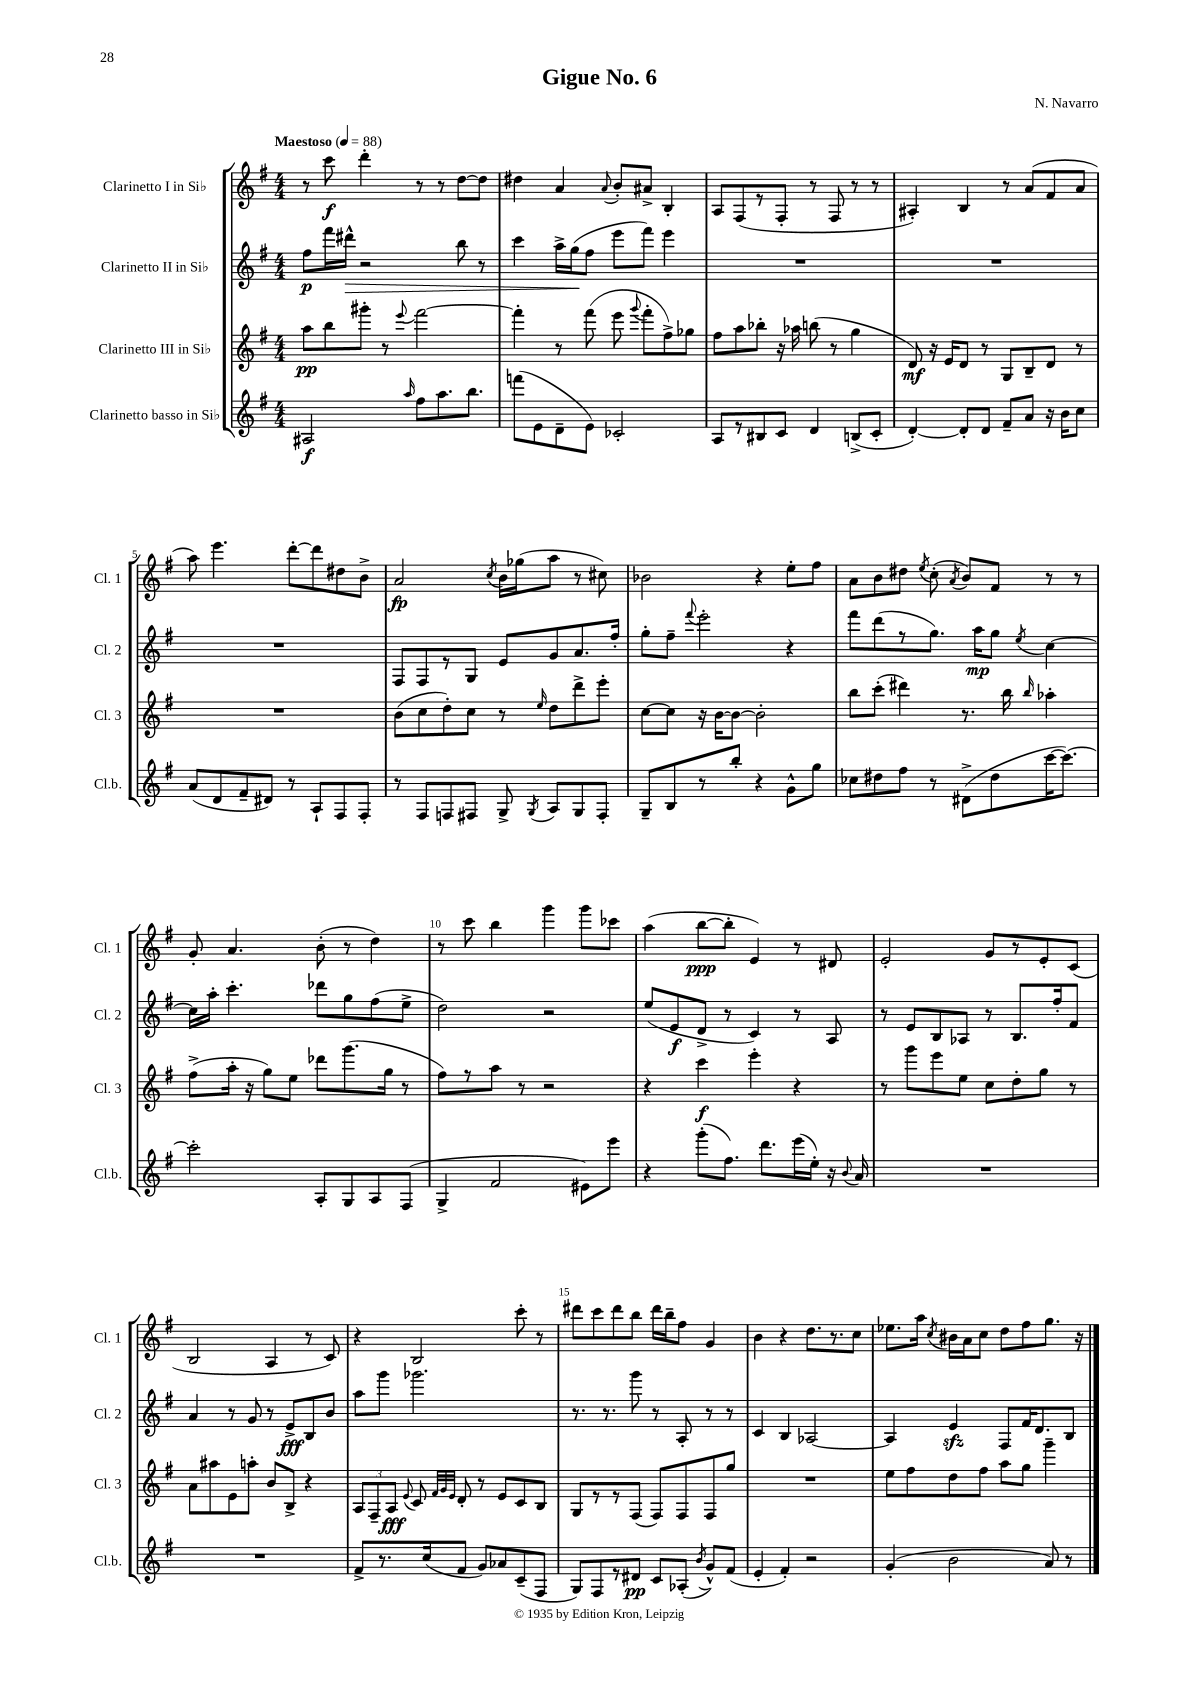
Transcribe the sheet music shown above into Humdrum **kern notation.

**kern	**dynam	**kern	**dynam	**kern	**dynam	**kern	**dynam
*part4	*part4	*part3	*part3	*part2	*part2	*part1	*part1
*staff4	*staff4	*staff3	*staff3	*staff2	*staff2	*staff1	*staff1
*I"Clarinetto basso in Si♭	*	*I"Clarinetto III in Si♭	*	*I"Clarinetto II in Si♭	*	*I"Clarinetto I in Si♭	*
*I'Cl.b.	*	*I'Cl. 3	*	*I'Cl. 2	*	*I'Cl. 1	*
*clefG2	*	*clefG2	*	*clefG2	*	*clefG2	*
*k[f#]	*	*k[f#]	*	*k[f#]	*	*k[f#]	*
*M4/4	*	*M4/4	*	*M4/4	*	*M4/4	*
*MM88	*	*MM88	*	*MM88	*	*MM88	*
=1	=1	=1	=1	=1	=1	=1	=1
!	!	!	!	!	!	!LO:TX:a:B:t=Maestoso	!
2A#X/	f	8aa\L	pp	8ff#\L	p	8r	.
.	.	8bb\	.	16fff#\L	.	8ccc\	f
!	!	!	!	!	!LO:HP:b	!	!
.	.	.	.	16ddd#X^^\JJ	>	.	.
.	.	8ggg#X'\J	.	2r	.	4ddd'\	.
.	.	8r	.	.	.	.	.
16qqaa/	.	8qqeee/	.	.	.	.	.
8ff#\L	.	[2fff#\	.	.	.	8r	.
8.aa\	.	.	.	.	.	8r	.
.	.	.	.	8bb\	.	[8dd\L	.
8.bb\J	.	.	.	.	.	.	.
.	.	.	.	8r	.	8dd\J]	.
=2	=2	=2	=2	=2	=2	=2	=2
(8fffn\L	.	4fff#'\]	.	4ccc\	.	4dd#X\	.
8e\	.	.	.	.	.	.	.
8d~\	.	8r	.	16aa^\LL	.	4a/	.
.	.	.	.	(16gg\J	.	.	.
8e\J)	.	(8fff#\	.	8ff#\J	]	.	.
.	.	.	.	.	.	8qqa/	.
2c-X'/	.	8eee\	.	8eee\L	.	8b'/L	.
.	.	8qqggg/	.	.	.	.	.
.	.	8fff#'\L	.	8fff#\J)	.	8a#X^/J	.
.	.	8ff#^\)	.	4eee\	.	4B'/	.
.	.	8gg-X\J	.	.	.	.	.
=3	=3	=3	=3	=3	=3	=3	=3
8A/L	.	8ff#\L	.	1r	.	8A/L	.
8r	.	8aa\	.	.	.	(8F#/	.
8B#X/	.	8bb-X'\J	.	.	.	8r	.
8c/J	.	16r	.	.	.	8F#'/J	.
.	.	16aa-X\	.	.	.	.	.
4d/	.	(8bbn\	.	.	.	8r	.
.	.	8r	.	.	.	8F#/	.
(8Bn^/L	.	4gg\	.	.	.	8r	.
8c'/J	.	.	.	.	.	8r	.
=4	=4	=4	=4	=4	=4	=4	=4
[4d'/)	.	8d/)	mf	1r	.	4A#X'/)	.
.	.	16r	.	.	.	.	.
.	.	16e/KL	.	.	.	.	.
8d'/L]	.	8d/J	.	.	.	4B/	.
8d/J	.	8r	.	.	.	.	.
8f#~/L	.	8G/L	.	.	.	8r	.
8a/J	.	8B~/	.	.	.	(8a/L	.
16r	.	8d/J	.	.	.	8f#/	.
16b\KL	.	.	.	.	.	.	.
8cc\J	.	8r	.	.	.	8a/J	.
!!LO:LB:g=z
=5	=5	=5	=5	=5	=5	=5	=5
(8a/L	.	1r	.	1r	.	8aa\)	.
8d/	.	.	.	.	.	4.eee\	.
8f#~/	.	.	.	.	.	.	.
8d#X/J)	.	.	.	.	.	.	.
8r	.	.	.	.	.	[8ddd'\L	.
8A`/L	.	.	.	.	.	8ddd\]	.
8F#/	.	.	.	.	.	8dd#X\	.
8F#'/J	.	.	.	.	.	8b^\J	.
=6	=6	=6	=6	=6	=6	=6	=6
8r	.	(8b\L	.	8F#/L	.	2a/	fp
8F#/L	.	8cc\	.	8F#/	.	.	.
8Fn/	.	8dd'\)	.	8r	.	.	.
8F#X/J	.	8cc\J	.	8G/J	.	.	.
.	.	.	.	.	.	8qcc/	.
8G^/	.	8r	.	8e/L	.	16b\LL	.
.	.	.	.	.	.	(16gg-X\J	.
8qG/	.	16qqee/	.	.	.	.	.
8A/L	.	8dd\L	.	8g/	.	8aa\J	.
8G/	.	8ddd^\	.	8.a/	.	8r	.
8F#'/J	.	8eee'\J	.	.	.	8cc#X\)	.
.	.	.	.	16ff#'/Jk	.	.	.
=7	=7	=7	=7	=7	=7	=7	=7
8G~/L	.	[8cc\L	.	8gg'\L	.	2b-X\	.
8B/	.	8cc\J]	.	8ff#~\J	.	.	.
.	.	.	.	8qqfff#/	.	.	.
8r	.	16r	.	2eee'\	.	.	.
.	.	[16b\KL	.	.	.	.	.
8bb'/J	.	8b\J_	.	.	.	.	.
4r	.	2b'\]	.	.	.	4r	.
8g^^\L	.	.	.	4r	.	8ee'\L	.
8gg\J	.	.	.	.	.	8ff#\J	.
=8	=8	=8	=8	=8	=8	=8	=8
8cc-X\L	.	8bb\L	.	8fff#\L	.	8a\L	.
8dd#X\	.	(8ccc'\J	.	(8ddd\	.	8b\	.
8ff#\J	.	4ddd#X\)	.	8r	.	8dd#X\J	.
.	.	.	.	.	.	8qee/	.
8r	.	.	.	8.gg\J)	.	(8cc'\	.
.	.	.	.	.	.	8qa/	.
(8d#X^\L	.	8.r	.	.	.	8b/L)	.
.	.	.	.	16aa\KL	mp	.	.
8dd#\	.	.	.	8gg\J	.	8f#/J	.
.	.	16bb\	.	.	.	.	.
.	.	16qqbb/	.	8qee/	.	.	.
[16ccc\K	.	4aa-X'\	.	[4cc\	.	8r	.
8.ccc\J_)	.	.	.	.	.	.	.
.	.	.	.	.	.	8r	.
!!LO:LB:g=z
=9	=9	=9	=9	=9	=9	=9	=9
2ccc'\]	.	(8ff#^\L	.	16cc\LL]	.	8g'/	.
.	.	.	.	16aa'\JJ	.	.	.
.	.	16aa'\Jk	.	4.ccc'\	.	4.a/	.
.	.	16r	.	.	.	.	.
.	.	8gg\L)	.	.	.	.	.
.	.	8ee\J	.	.	.	.	.
8A'/L	.	8ddd-X\L	.	8ddd-X\L	.	(8b'\	.
8G/	.	(8.ggg\	.	8gg\	.	8r	.
8A/	.	.	.	(8ff#\	.	4dd\)	.
.	.	16gg\Jk	.	.	.	.	.
(8F#/J	.	8r	.	8ee^\J	.	.	.
=10	=10	=10	=10	=10	=10	=10	=10
4G^/	.	8ff#\L)	.	2dd\)	.	8r	.
.	.	8r	.	.	.	8ccc\	.
2f#/	.	8aa\J	.	.	.	4bb\	.
.	.	8r	.	.	.	.	.
.	.	2r	.	2r	.	4ggg\	.
8e#X\L)	.	.	.	.	.	8ggg\L	.
8eee\J	.	.	.	.	.	8ccc-X\J	.
=11	=11	=11	=11	=11	=11	=11	=11
4r	.	4r	.	(8ee/L	.	(4aa\	.
.	.	.	.	8e/	f	.	.
(8ggg'\L	.	4ccc\	f	8d^/J	.	[8bb\L	ppp
8.ff#\J)	.	.	.	8r	.	8bb'\J]	.
.	.	4eee'\	.	4c/)	.	4e/)	.
8.ddd\L	.	.	.	.	.	.	.
(16eee\L	.	4r	.	8r	.	8r	.
16ee'\JJ)	.	.	.	.	.	.	.
16r	.	.	.	8A/	.	8d#X/	.
8qqb/	.	.	.	.	.	.	.
16a/	.	.	.	.	.	.	.
=12	=12	=12	=12	=12	=12	=12	=12
1r	.	8r	.	8r	.	2e'/	.
.	.	8ggg\L	.	8e/L	.	.	.
.	.	8eee\	.	8B/	.	.	.
.	.	8ee\J	.	8A-X/J	.	.	.
.	.	8cc\L	.	8r	.	8g/L	.
.	.	8dd'\	.	8.B/L	.	8r	.
.	.	8gg\J	.	.	.	8e'/	.
.	.	.	.	16ff#'/k	.	.	.
.	.	8r	.	8f#/J	.	(8c/J	.
!!LO:LB:g=z
=13	=13	=13	=13	=13	=13	=13	=13
1r	.	8a\L	.	4a/	.	2B/	.
.	.	8aa#X\	.	.	.	.	.
.	.	8e\	.	8r	.	.	.
.	.	8aan'\J	.	8g/	.	.	.
.	.	8b/L	.	8r	.	4A/	.
.	.	8B^/J	.	8e^/L	fff	.	.
.	.	4r	.	8B/	.	8r	.
.	.	.	.	8b/J	.	8c/)	.
=14	=14	=14	=14	=14	=14	=14	=14
8f#^/L	.	12A/L	.	8aa\L	.	4r	.
.	.	12F#~/	.	.	.	.	.
8.r	.	.	.	8ggg\J	.	.	.
.	.	12A/J	fff	.	.	.	.
.	.	8qqe/	.	.	.	.	.
.	.	8c/	.	2.ggg-X\	.	2B/	.
(16cc/k	.	.	.	.	.	.	.
.	.	32qqf#/LLL	.	.	.	.	.
.	.	32qqg/	.	.	.	.	.
.	.	32qqe/JJJ	.	.	.	.	.
8f#/J	.	8d'/	.	.	.	.	.
8g/L)	.	8r	.	.	.	.	.
8a-X/	.	8e/L	.	.	.	.	.
(8c~/	.	8c/	.	.	.	8ccc'\	.
8F#/J	.	8B/J	.	.	.	8r	.
=15	=15	=15	=15	=15	=15	=15	=15
8G/L)	.	8G/L	.	8.r	.	8ddd#X\L	.
8F#/	.	8r	.	.	.	8ccc\	.
.	.	.	.	8.r	.	.	.
8r	.	8r	.	.	.	8ddd#\	.
8d#X/J	pp	(8F#/J	.	8ggg\	.	8bb\J	.
8c/L	.	8F#/L)	.	8r	.	16ddd#\LL	.
.	.	.	.	.	.	16bb~\J	.
(8A-X'/J	.	8F#/	.	8A'/	.	8ff#\J	.
8qb/	.	.	.	.	.	.	.
8g^^/L)	.	8F#/	.	8r	.	4g/	.
(8f#/J	.	8gg/J	.	8r	.	.	.
=16	=16	=16	=16	=16	=16	=16	=16
4e'/	.	1r	.	4c/	.	4b\	.
4f#'/)	.	.	.	4B/	.	4r	.
2r	.	.	.	[2A-X/	.	8.dd\L	.
.	.	.	.	.	.	8.r	.
.	.	.	.	.	.	8cc\J	.
=17	=17	=17	=17	=17	=17	=17	=17
(4g'/	.	8ee\L	.	4A-/]	.	8.ee-X\L	.
.	.	8ff#\	.	.	.	.	.
.	.	.	.	.	.	16aa\Jk	.
.	.	.	.	.	.	8qcc/	.
2b\	.	8dd\	.	4ezz/	.	16b#X\LL	.
.	.	.	.	.	.	16a\J	.
.	.	8ff#\J	.	.	.	8cc\J	.
.	.	8aa\L	.	8F#/L	.	8dd\L	.
.	.	8gg\J	.	16f#/K	.	8ff#\	.
.	.	.	.	8.d/	.	.	.
8a/)	.	4ggg~\	.	.	.	8.gg\J	.
8r	.	.	.	8B/J	.	.	.
.	.	.	.	.	.	16r	.
==	==	==	==	==	==	==	==
*-	*-	*-	*-	*-	*-	*-	*-
